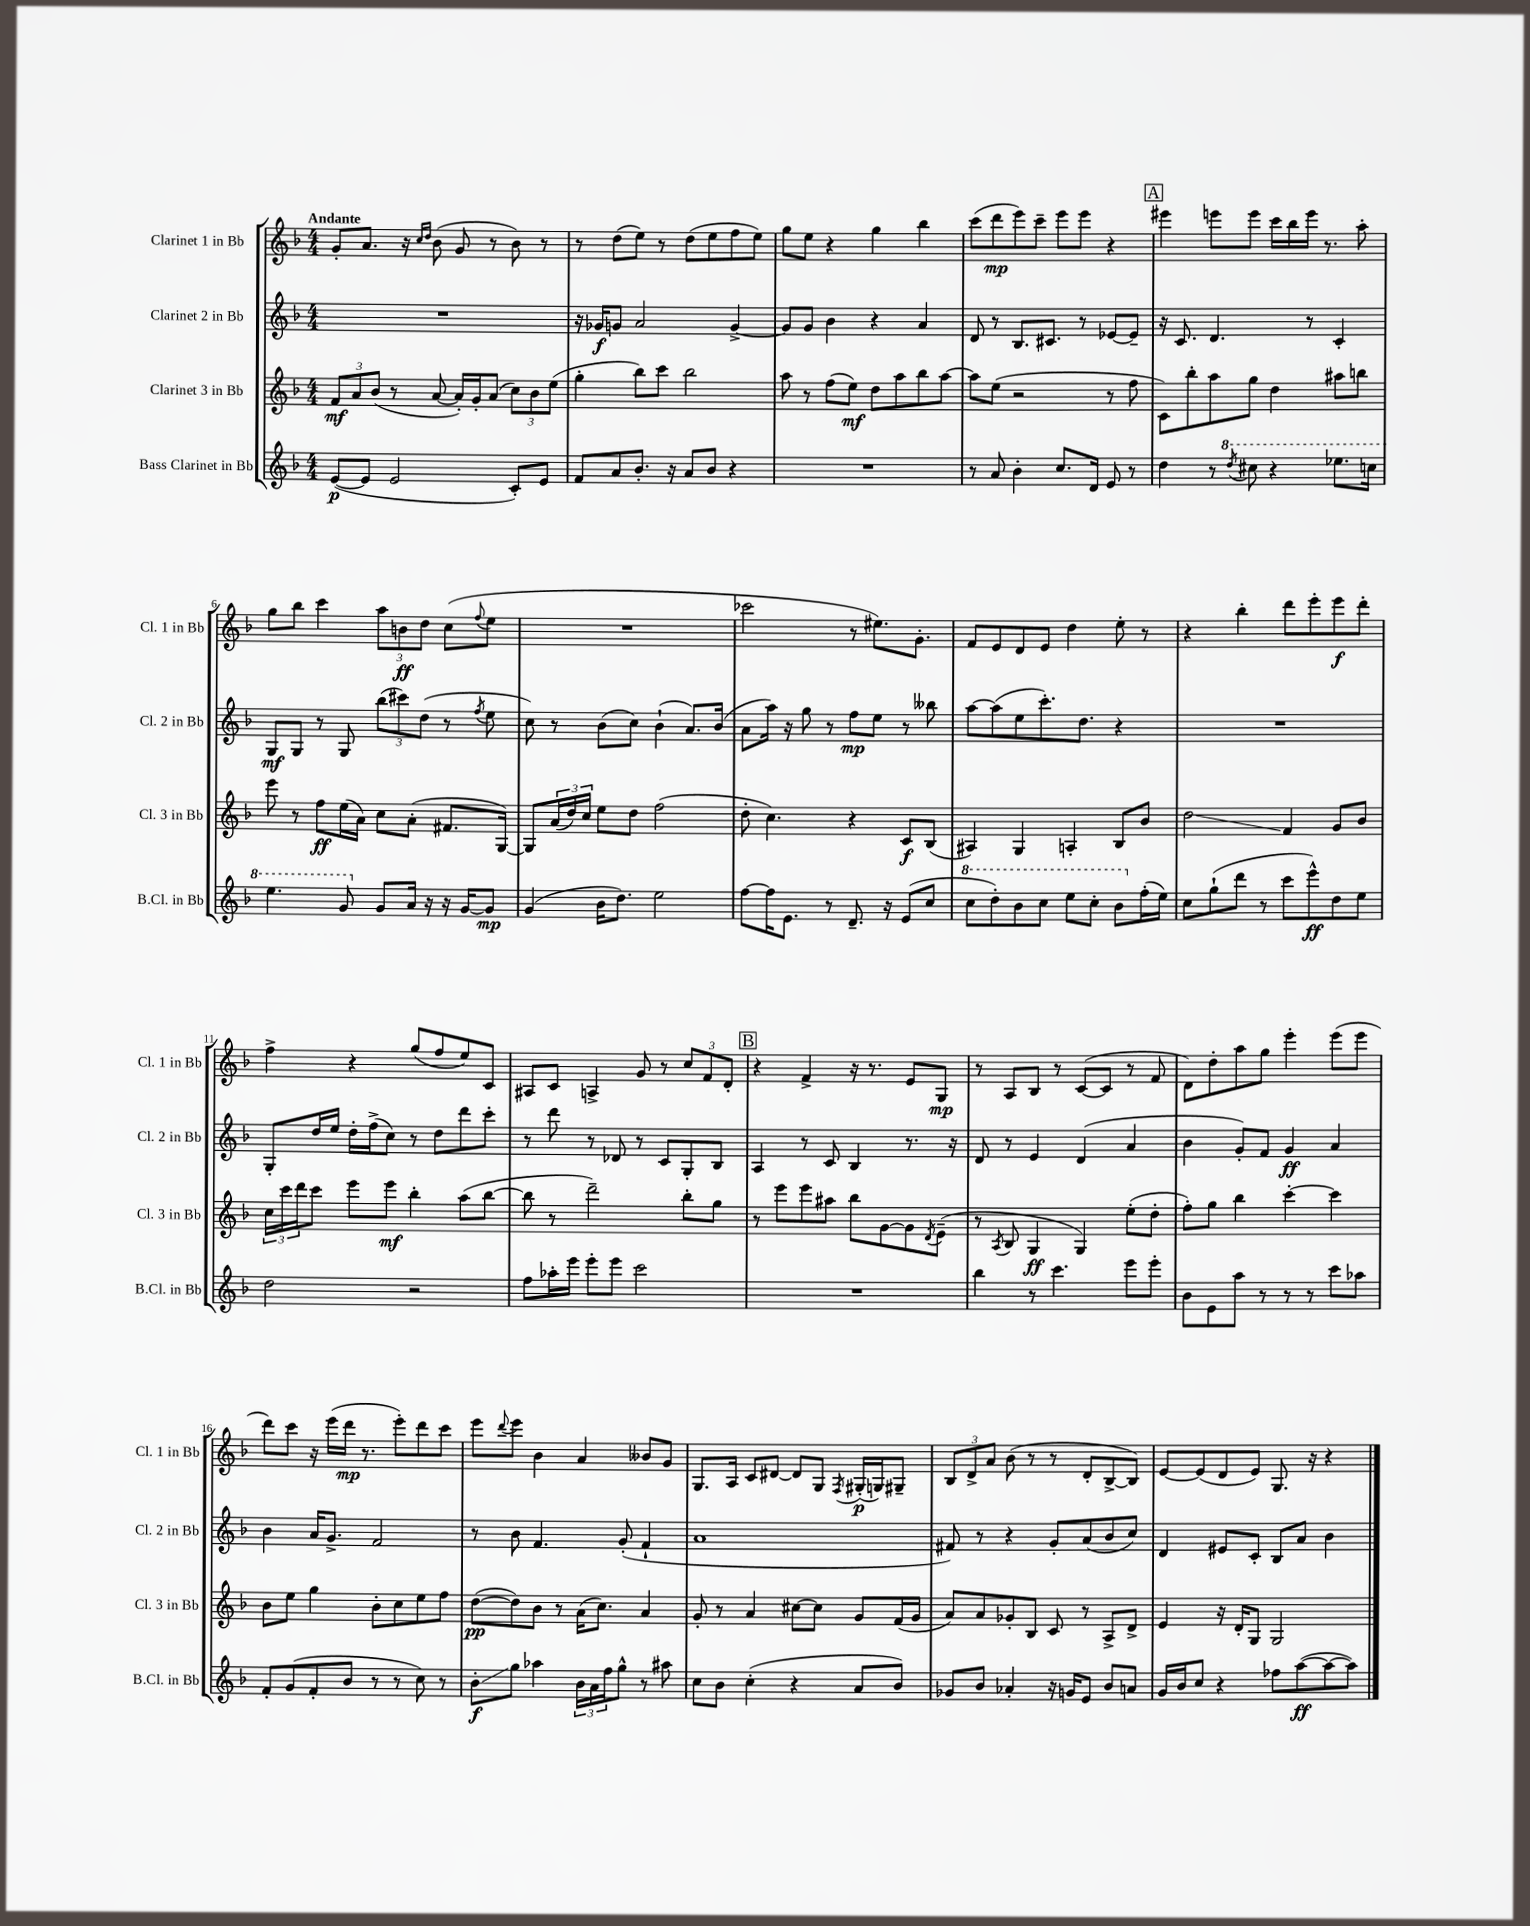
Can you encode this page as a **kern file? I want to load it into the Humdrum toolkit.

**kern	**kern	**kern	**kern
*staff4	*staff3	*staff2	*staff1
*clefG2	*clefG2	*clefG2	*clefG2
*k[b-]	*k[b-]	*k[b-]	*k[b-]
*M4/4	*M4/4	*M4/4	*M4/4
([8e	12f	1r	8g'
.	12a	.	.
8e]	.	.	8.a
.	(12b-	.	.
2e	8r	.	.
.	.	.	16r
.	.	.	16qqcc
.	.	.	16qqdd
.	[8a	.	(8b-
.	16a'])	.	8g
.	16g'	.	.
.	(8a	.	8r
8c')	12cc)	.	8b-)
.	12b-	.	.
8e	.	.	8r
.	(12ee	.	.
=	=	=	=
8f	4gg'	16r	8r
.	.	16g-	.
8a	.	8g	(8dd
8.b-'	8bb-)	2a	8ee)
.	8ccc	.	8r
16r	.	.	.
8a	2bb-	.	(8dd
8b-	.	.	8ee
4r	.	[4g^	8ff
.	.	.	8ee)
=	=	=	=
1r	8aa	8g]	8gg
.	8r	8g	8ee
.	(8ff	4b-	4r
.	8ee)	.	.
.	8dd	4r	4gg
.	8aa	.	.
.	8bb-	4a	4bb-
.	[8aa	.	.
=	=	=	=
8r	8aa]	8d	(8ccc
8a	(8ee	8r	8ddd
4b-'	2r	8.B-	8eee)
.	.	.	8ccc~
.	.	8.c#	.
8.cc	.	.	8eee
.	.	8r	8eee
16d	.	.	.
8e	8r	[8e-	4r
8r	8ff	8e-~]	.
=	=	=	=
4dd	8c)	16r	4eee#
.	.	8.c	.
.	8bb-'	.	.
8r	8aa	4.d	8eee
8qddd	.	.	.
8ccc#	8gg	.	8eee
4r	4dd	.	16ccc
.	.	.	16bb-
.	.	8r	16eee
.	.	.	8.r
8.eee-	8aa#	4c'	.
.	8bb	.	8aa'
16ccc	.	.	.
=	=	=	=
4.eee	8eee	8G	8gg
.	8r	8G	8bb-
.	8ff	8r	4ccc
8gg	(16ee	8G	.
.	16a)	.	.
8g	8cc	(12bb-	12aa
.	.	12ccc#)	12b
16a	(8a'	.	.
.	.	(12dd	12dd
16r	.	.	.
16r	8.f#	8r	(8cc
[16g	.	.	.
.	.	8qff	8qqff
8g]	.	8ee	8ee
.	[16G)	.	.
=	=	=	=
(4g	8G]	8cc)	1r
.	(24a	8r	.
.	24dd)	.	.
.	24cc	.	.
16b-	8ee	(8b-	.
8.dd)	.	.	.
.	8dd	8cc)	.
2ee	(2ff	(4b-`	.
.	.	8.a)	.
.	.	(16b-	.
=	=	=	=
[8ff	8dd'	8a	2ccc-
16ff]	4.cc)	16aa)	.
8.e	.	16r	.
.	.	8gg	.
8r	.	8r	.
8.d~	4r	8ff	8r
.	.	8ee	8.ee#)
16r	.	.	.
(8e	8c	8r	.
.	.	.	8.g'
8cc	(8B-	8bb--	.
=	=	=	=
8ccc	4A#)	[8aa	8f
8ddd')	.	(8aa]	8e
8bb-	4G	8ee	8d
8ccc	.	8.ccc')	8e
8eee	4A'	.	4dd
.	.	8.dd	.
8ccc'	.	.	.
8bb-	8B-	4r	8ee'
(16ff'	8b-	.	8r
16ee)	.	.	.
=	=	=	=
8cc	2dd	1r	4r
(8gg`	.	.	.
8ddd	.	.	4bb-'
8r	.	.	.
8ccc	4f	.	8ddd
8eee^^)	.	.	8eee'
8dd	8g	.	8eee
8ee	8b-	.	8ddd'
=	=	=	=
2dd	24cc	8G'	4ff^
.	24ccc	.	.
.	24ddd	.	.
.	8ccc	16dd	.
.	.	16ee	.
.	8eee	16dd'	4r
.	.	(16ff^	.
.	8eee	8cc)	.
2r	4bb-'	8r	(8gg
.	.	8dd	8ff
.	(8aa	8ddd	8ee)
.	[8bb-	8ccc'	8c
=	=	=	=
8ff	8bb-]	8r	8A#
16aa-'	8r	8ddd	8c
16eee	.	.	.
8eee'	2ddd~)	8r	4A^
8eee	.	8d-	.
2ccc	.	8r	8g
.	.	8c	8r
.	8bb-'	8G'	12cc
.	.	.	12f
.	8gg	8B-	.
.	.	.	12d'
=	=	=	=
1r	8r	4A	4r
.	8eee	.	.
.	8eee	8r	4f^
.	8aa#	8c	.
.	8bb-	4B-	16r
.	.	.	8.r
.	[8g	.	.
.	8g]	8.r	8e
.	8qd	.	.
.	(8e~	.	8G
.	.	16r	.
=	=	=	=
4bb-	8r	8d	8r
.	8qA	.	.
.	8B-	8r	8A
8r	4G	4e	8B-
4.ccc	.	.	8r
.	4G)	(4d	([8c
.	.	.	8c]
8eee	(8ee'	4a	8r
8eee'	8dd'	.	8f
=	=	=	=
8b-	8ff')	4b-	8d)
8e	8gg	.	8dd'
8aa	4bb-	8g')	8aa
8r	.	8f	8gg
8r	[4ccc'	4g	4eee'
8r	.	.	.
8ccc	4ccc]	4a	(8eee
8aa-	.	.	8eee
=	=	=	=
8f'	8b-	4b-	8ddd)
(8g	8ee	.	8ccc
8f'	4gg	16a	16r
.	.	8.g^	(16eee
8b-	.	.	16ddd
.	.	.	8.r
8r	8b-'	2f	.
8r	8cc	.	8eee')
8cc)	8ee	.	8ddd
8r	8ff	.	8ccc
=	=	=	=
8b-'	([8dd	8r	8eee
.	.	.	8qqddd
8gg	8dd])	8b-	8eee
4aa-	8b-	4.f	4b-
.	8r	.	.
24b-	(16a	.	4a
24a	.	.	.
.	8.cc)	.	.
24ff	.	.	.
8gg^^	.	(8g'	.
8r	4a	4f`	8b--
8aa#	.	.	8g
=	=	=	=
8cc	8g'	1a	8.G
8b-	8r	.	.
.	.	.	16A
(4cc'	4a	.	8c
.	.	.	[8d#
4r	[8cc#	.	8d#]
.	8cc#]	.	8G
.	.	.	8qF
8a	8g	.	(16G#'
.	.	.	16G)
8b-)	(16f	.	8G#~
.	16g	.	.
=	=	=	=
8g-	8a)	8f#)	12B-
.	.	.	12d^
8b-	8a	8r	.
.	.	.	12a
4a-'	8g-'	4r	(8b-
.	8B-	.	8r
16r	8c	8g'	8r
16g	.	.	.
8e	8r	(8a	8d'
8b-	8A^	8b-	[8B-^
8a	8d^	8cc)	8B-])
=	=	=	=
16g	4e	4d	[8e
16b-	.	.	.
8cc	.	.	(8e]
4r	16r	8e#	8d
.	16d'	.	.
.	8G	8c'	8e)
8ff-	2G	8B-	8.G
([8aa	.	8a	.
.	.	.	16r
8aa_	.	4b-	4r
8aa])	.	.	.
==	==	==	==
*-	*-	*-	*-
